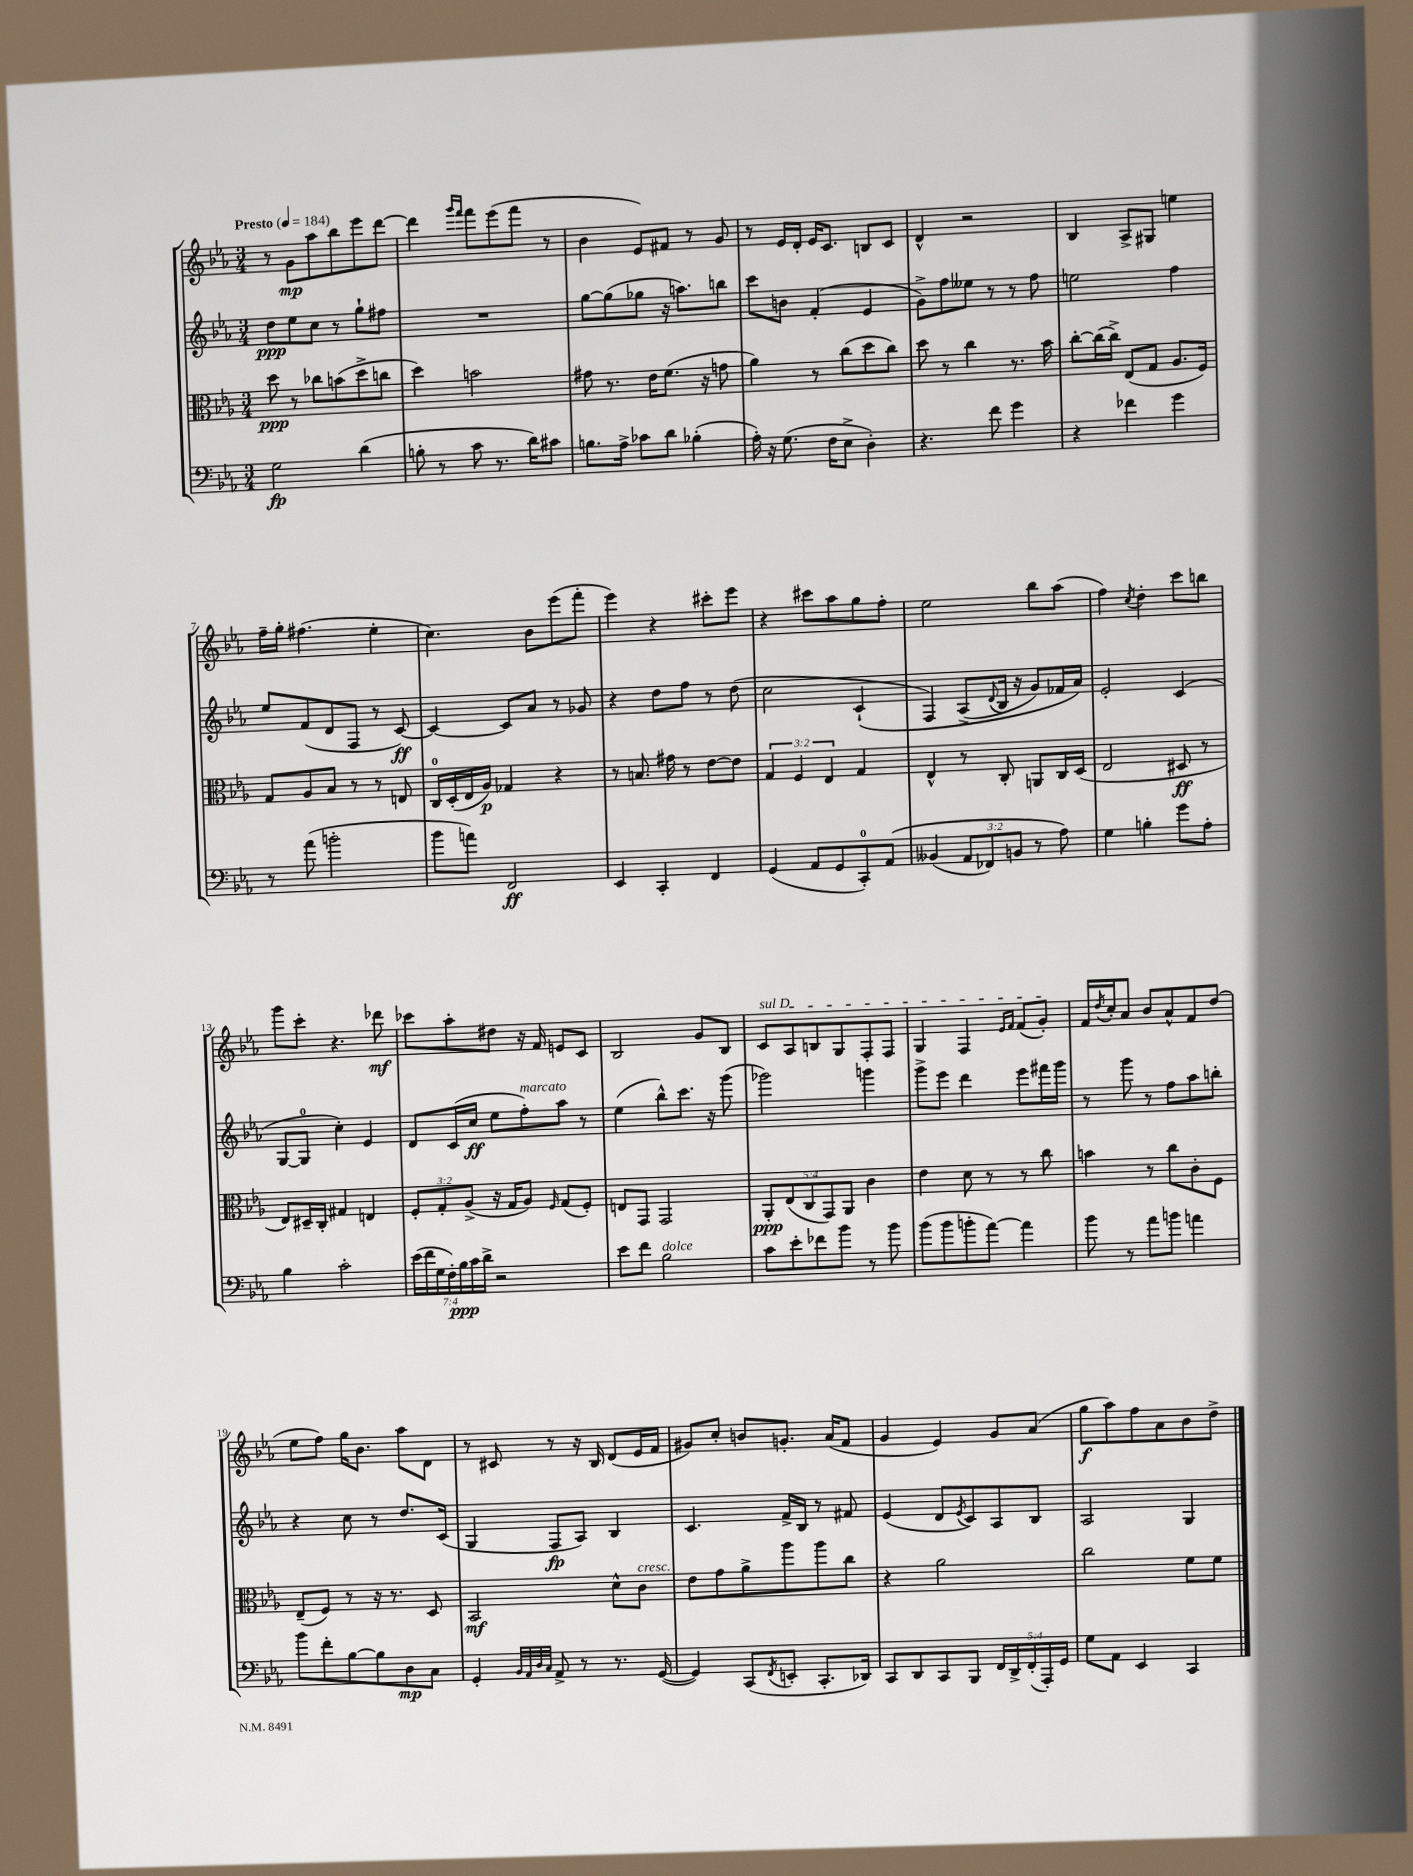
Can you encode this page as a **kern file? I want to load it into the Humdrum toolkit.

**kern	**dynam	**kern	**dynam	**kern	**dynam	**kern	**dynam
*part4	*part4	*part3	*part3	*part2	*part2	*part1	*part1
*staff4	*staff4	*staff3	*staff3	*staff2	*staff2	*staff1	*staff1
*clefF4	*	*clefC3	*	*clefG2	*	*clefG2	*
*k[b-e-a-]	*	*k[b-e-a-]	*	*k[b-e-a-]	*	*k[b-e-a-]	*
*M3/4	*	*M3/4	*	*M3/4	*	*M3/4	*
*MM184	*	*MM184	*	*MM184	*	*MM184	*
=1	=1	=1	=1	=1	=1	=1	=1
!	!	!	!	!	!	!LO:TX:a:B:t=Presto	!
2G\	fp	8dd\	ppp	8dd\L	ppp	8r	.
.	.	8r	.	8ee-\	.	8g\L	mp
.	.	8cc-X\L	.	8cc\J	.	8aa-\	.
.	.	(8bn\	.	8r	.	8bb-\	.
(4d\	.	8dd^\	.	8gg`\L	.	8eee-\	.
.	.	8ccn\J	.	8ff#X\J	.	[8ddd\J	.
=2	=2	=2	=2	=2	=2	=2	=2
8Bn'\	.	4dd\)	.	2.r	.	4ddd\]	.
8r	.	.	.	.	.	.	.
.	.	.	.	.	.	16qqggg/LL	.
.	.	.	.	.	.	16qqfff/JJ	.
8c\	.	2bn\	.	.	.	8fff\L	.
8.r	.	.	.	.	.	(8eee-\	.
.	.	.	.	.	.	8fff\J	.
16d\KL)	.	.	.	.	.	.	.
8c#X\J	.	.	.	.	.	8r	.
=3	=3	=3	=3	=3	=3	=3	=3
8.Bn\L	.	8g#X\	.	[8gg\L	.	4b-\	.
.	.	8.r	.	(8gg\]	.	.	.
16A-^\Jk	.	.	.	.	.	.	.
8c-X\L	.	.	.	8gg-X\J	.	8e-/L)	.
.	.	16e-\KL	.	.	.	.	.
8d\J	.	(8.f\J	.	16r	.	8f#X/J	.
.	.	.	.	8.aan\L)	.	.	.
(4B-X'\	.	.	.	.	.	8r	.
.	.	16r	.	.	.	.	.
.	.	8gn\	.	8bbn\J	.	8g/	.
=4	=4	=4	=4	=4	=4	=4	=4
16A-'\)	.	4a-\)	.	8ccc\L	.	8r	.
16r	.	.	.	.	.	.	.
(8.G\	.	.	.	8bn\J	.	16e-/LL	.
.	.	.	.	.	.	16d'/JJ	.
.	.	8r	.	(4f'/	.	16e-/KL	.
16F\KL	.	.	.	.	.	8.c/J	.
8E-^\J	.	(8cc\L	.	.	.	.	.
4D'\)	.	8dd\	.	4e-/	.	8Bn/L	.
.	.	8cc\J)	.	.	.	8c/J	.
=5	=5	=5	=5	=5	=5	=5	=5
4.r	.	8dd\	.	8g^\L)	.	4d^^/	.
.	.	8r	.	8ff\	.	.	.
.	.	4cc\	.	8ee--X\J	.	2r	.
8f\	.	.	.	8r	.	.	.
4g\	.	8.r	.	8r	.	.	.
.	.	.	.	8ff\	.	.	.
.	.	16b-\	.	.	.	.	.
=6	=6	=6	=6	=6	=6	=6	=6
4r	.	[8cc'\L	.	2een\	.	4B-/	.
.	.	(16cc\L]	.	.	.	.	.
.	.	16cc^\JJ)	.	.	.	.	.
4f-X\	.	(8E-/L	.	.	.	8A-^/L	.
.	.	8G/J	.	.	.	8G#X/J	.
4g\	.	8.A-/L	.	4ff\	.	4een\	.
.	.	16F/Jk)	.	.	.	.	.
!!LO:LB:g=z
=7	=7	=7	=7	=7	=7	=7	=7
8r	.	8G/L	.	8ee-/L	.	16ff~\LL	.
.	.	.	.	.	.	16gg'\JJ	.
(8a-\	.	8A-/	.	(8f/	.	(4.ff#X\	.
2bn'\	.	8B-/J	.	8d/	.	.	.
.	.	8r	.	8F/J	.	.	.
.	.	8r	.	8r	.	4ee-'\	.
.	.	8En/	.	[8c/)	ff	.	.
=8	=8	=8	=8	=8	=8	=8	=8
8b-\L	.	16C/LL	.	4c/_	.	4.cc\)	.
.	.	(16D'/	.	.	.	.	.
8an\J)	.	16E-/	.	.	.	.	.
.	.	16A-/JJ)	p	.	.	.	.
2FF/	ff	4G-X/	.	8c/L]	.	.	.
.	.	.	.	8a-/J	.	8b-\L	.
.	.	4r	.	8r	.	(8eee-\	.
.	.	.	.	8g-X/	.	8fff'\J	.
=9	=9	=9	=9	=9	=9	=9	=9
4EE-/	.	8r	.	4r	.	4eee-\)	.
.	.	8.Bn/	.	.	.	.	.
4CC'/	.	.	.	8dd\L	.	4r	.
.	.	16g#X\	.	.	.	.	.
.	.	8r	.	8ff\J	.	.	.
4FF/	.	[8e-\L	.	8r	.	8ccc#X'\L	.
.	.	8e-\J]	.	(8dd\	.	8eee-\J	.
=10	=10	=10	=10	=10	=10	=10	=10
(4GG/	.	6G/	.	2cc\	.	4r	.
.	.	6F/	.	.	.	.	.
8AA-/L	.	.	.	.	.	8ccc#X\L	.
.	.	6E-/	.	.	.	.	.
8GG/	.	.	.	.	.	8aa-\	.
8CC'/)	.	4G/	.	(4c`/	.	8gg\	.
(8AA-/J	.	.	.	.	.	8ff'\J	.
=11	=11	=11	=11	=11	=11	=11	=11
(4BB--X/	.	4E-^^/	.	4F/)	.	2ee-\	.
12AA-/L	.	8r	.	(8A-^/L	.	.	.
12FF-X/)	.	.	.	.	.	.	.
.	.	.	.	8qqd/	.	.	.
.	.	8C'/	.	16B-/Jk	.	.	.
12BBn/J	.	.	.	.	.	.	.
.	.	.	.	16r	.	.	.
8r	.	8AAn/L	.	8g/L)	.	8bb-\L	.
8A-\)	.	16C/L	.	16f-X/L	.	(8aa-\J	.
.	.	(16D/JJ	.	16a-/JJ)	.	.	.
=12	=12	=12	=12	=12	=12	=12	=12
4G\	.	2E-/	.	2e-'/	.	4ff\)	.
.	.	.	.	.	.	8qcc/	.
4Bn'\	.	.	.	.	.	4dd'\	.
8g\L	.	8D#X/	ff	(4c/	.	8ccc\L	.
8A-'\J	.	8r	.	.	.	8bbn\J	.
!!LO:LB:g=z
=13	=13	=13	=13	=13	=13	=13	=13
4B-\	.	8E-/L)	.	[8G/L	.	8ggg\L	.
.	.	16D#X~/L	.	8G/J]	.	8ccc'\J	.
.	.	16C'/JJ	.	.	.	.	.
2c'\	.	4G#X/	.	4cc'\)	.	4.r	.
.	.	4En/	.	4e-/	.	.	.
.	.	.	.	.	.	8ddd-X\	mf
=14	=14	=14	=14	=14	=14	=14	=14
(28e-\LL	.	12F'/L	.	8d/L	.	8ccc-X\L	.
28f\	.	.	.	.	.	.	.
28G\	.	.	.	.	.	.	.
.	.	12G'/	.	.	.	.	.
28F'\)	.	.	.	.	.	.	.
.	.	.	.	(16c/L	.	8aa-'\	.
28B-\	ppp	.	.	.	.	.	.
.	.	(12A-^/J	.	.	.	.	.
28c\	.	.	.	.	.	.	.
.	.	.	.	16cc/JJ	ff	.	.
28d^\JJ	.	.	.	.	.	.	.
2r	.	16r	.	8ee-\L	.	8dd#X\J	.
.	.	16G/KL	.	.	.	.	.
!	!	!	!	!LO:TX:a:i:t=marcato	!	!	!
.	.	8A-/J)	.	8ff'\)	.	16r	.
.	.	.	.	.	.	16f/	.
.	.	16qqF/	.	.	.	.	.
.	.	(8G/L	.	8aa-\J	.	8en/L	.
.	.	8F'/J)	.	8r	.	8c/J	.
=15	=15	=15	=15	=15	=15	=15	=15
8e-\L	.	8En/L	.	(4ee-\	.	2B-/	.
8f\J	.	8GG/J	.	.	.	.	.
!LO:TX:a:i:t=dolce	!	!	!	!	!	!	!
2B-\	.	2GG/	.	8bb-^^\L)	.	.	.
.	.	.	.	8.ccc\J	.	.	.
.	.	.	.	.	.	8g/L	.
.	.	.	.	16r	.	.	.
.	.	.	.	(8ggg\	.	8B-/J	.
=16	=16	=16	=16	=16	=16	=16	=16
!	!	!	!	!	!	!LO:TX:a:i:t=sul D	!
8c\L	.	10AA-'/L	ppp	2ggg-X\)	.	8c/L	.
.	.	(10E-/	.	.	.	.	.
8e-'\	.	.	.	.	.	8A-/	.
.	.	10C/	.	.	.	.	.
8f-X\	.	.	.	.	.	8Bn/	.
.	.	10GG/)	.	.	.	.	.
8b-\J	.	.	.	.	.	8G/	.
.	.	10AA-/J	.	.	.	.	.
8r	.	4c\	.	4gggn\	.	8F'/	.
8b-\	.	.	.	.	.	8F/J	.
=17	=17	=17	=17	=17	=17	=17	=17
(8b-\L	.	4e-\	.	8ggg^\L	.	4G/	.
8b-\	.	.	.	8eee-\J	.	.	.
8bn'\	.	8d\	.	4ddd\	.	4F/	.
[8a-\J)	.	8r	.	.	.	.	.
.	.	.	.	.	.	16qqe-/LL	.
.	.	.	.	.	.	16qqf/JJ	.
4a-\]	.	8r	.	8eee-\L	.	(8f/L	.
.	.	8cc\	.	16fff#X\L	.	8g'/J)	.
.	.	.	.	16ggg\JJ	.	.	.
=18	=18	=18	=18	=18	=18	=18	=18
8b-\	.	4bn\	.	8r	.	16f/LL	.
.	.	.	.	.	.	8qdd/	.
.	.	.	.	.	.	16cc'/J	.
8r	.	.	.	8ggg\	.	8a-/J	.
8a-\L	.	8r	.	8r	.	8b-/L	.
8bn\J	.	8cc\L	.	8ff\L	.	8a-^^/	.
4an\	.	8c'\	.	8aa-\	.	8f/	.
.	.	8F\J	.	8bbn'\J	.	(8dd/J	.
!!LO:LB:g=z
=19	=19	=19	=19	=19	=19	=19	=19
8b-\L	.	(8E-~/L	.	4r	.	8ee-\L	.
8f'\	.	8F/J)	.	.	.	8ff\J)	.
[8B-\	.	8r	.	8cc\	.	16gg\KL	.
.	.	.	.	.	.	8.b-\J	.
8B-\]	.	16r	.	8r	.	.	.
.	.	8.r	.	.	.	.	.
8D\	mp	.	.	8.dd/L	.	8aa-\L	.
8C\J	.	8D/	.	.	.	8d\J	.
.	.	.	.	(16c/Jk	.	.	.
=20	=20	=20	=20	=20	=20	=20	=20
4GG'/	.	2BB-/	mf	4G/	.	8r	.
.	.	.	.	.	.	8c#X/	.
32qqBB-/LLL	.	.	.	.	.	.	.
32qqAA-/	.	.	.	.	.	.	.
32qqD/	.	.	.	.	.	.	.
32qqC/JJJ	.	.	.	.	.	.	.
8AA-^/	.	.	.	8F/L	fp	8r	.
8r	.	.	.	8A-/J)	.	16r	.
.	.	.	.	.	.	16B-/	.
8.r	.	8d^^\L	.	4B-/	.	(8d/L	.
!	!	!LO:TX:a:i:t=cresc.	!	!	!	!	!
.	.	8c\J	.	.	.	16e-/L	.
([16GG/	.	.	.	.	.	16f/JJ	.
=21	=21	=21	=21	=21	=21	=21	=21
4GG/])	.	8e-\L	.	4.c/	.	8g#X/L)	.
.	.	8g\	.	.	.	8cc'/J	.
(8CC/L	.	8a-^\	.	.	.	8bn/L	.
8qFF/	.	.	.	.	.	.	.
8EEn'/J	.	8aa-\	.	16f^/LL	.	8.gn'/J	.
.	.	.	.	16B-/JJ	.	.	.
8.CC'/L	.	8aa-\	.	8r	.	.	.
.	.	.	.	.	.	(16a-/KL	.
.	.	8cc\J	.	8f#X/	.	8f/J	.
16DD-X/Jk)	.	.	.	.	.	.	.
=22	=22	=22	=22	=22	=22	=22	=22
8CC/L	.	4r	.	(4e-/	.	4g/	.
8DD/	.	.	.	.	.	.	.
8CC/	.	2a-\	.	8d/L	.	4e-/)	.
.	.	.	.	8qe-/	.	.	.
8BBB-/J	.	.	.	8c/)	.	.	.
20FF/LL	.	.	.	8A-/	.	8g/L	.
20DD^/	.	.	.	.	.	.	.
(20FF'/	.	.	.	.	.	.	.
.	.	.	.	8B-/J	.	(8a-/J	.
20AAA-'/)	.	.	.	.	.	.	.
20GG/JJ	.	.	.	.	.	.	.
=23	=23	=23	=23	=23	=23	=23	=23
8G\L	.	2cc\	.	2A-/	.	8gg\L	f
8AA-\J	.	.	.	.	.	8aa-\)	.
4EE-/	.	.	.	.	.	8ff\	.
.	.	.	.	.	.	8a-\	.
4CC/	.	8f\L	.	4G/	.	8b-\	.
.	.	8f\J	.	.	.	8dd^\J	.
==	==	==	==	==	==	==	==
*-	*-	*-	*-	*-	*-	*-	*-
